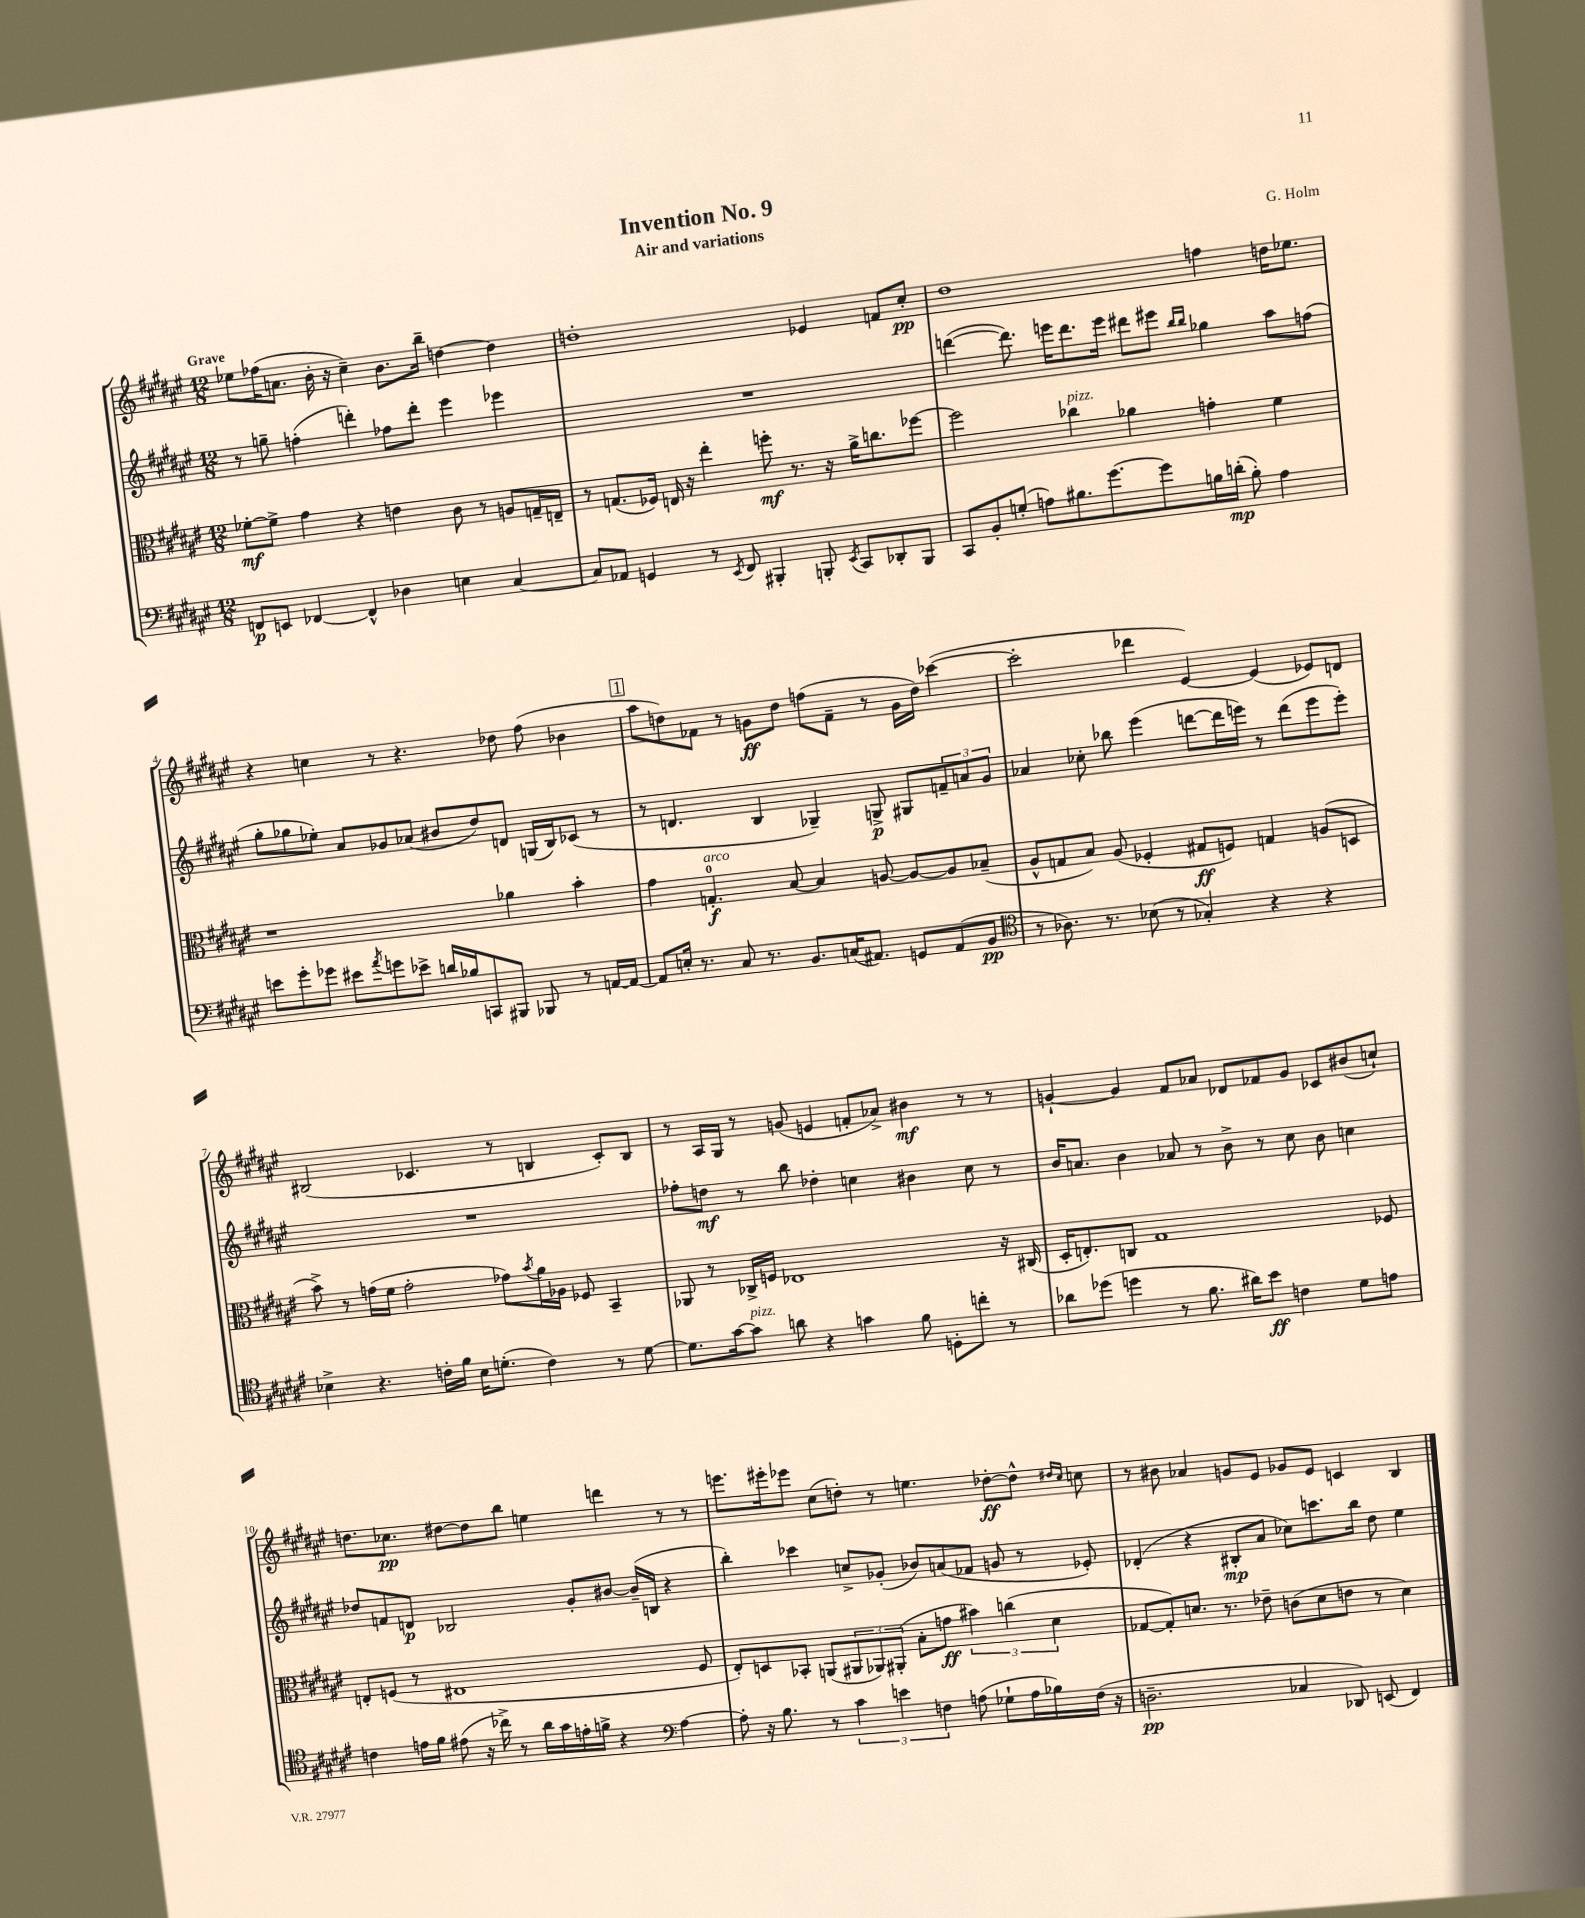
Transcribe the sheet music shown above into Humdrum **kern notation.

**kern	**kern	**kern	**kern
*staff4	*staff3	*staff2	*staff1
*clefF4	*clefC3	*clefG2	*clefG2
*k[f#c#g#d#a#e#]	*k[f#c#g#d#a#e#]	*k[f#c#g#d#a#e#]	*k[f#c#g#d#a#e#]
*M12/8	*M12/8	*M12/8	*M12/8
8FF	[8f-'	8r	8ee-
8EE	8f-^]	8gg~	(16ff-
.	.	.	8.a
[4FF-	4g#	(4ff'	.
.	.	.	16b'
.	.	.	16r
4FF-^^]	4r	4ddd')	4cc#~)
4D-	4e	8ff-	8.b
.	.	8ddd'	.
.	.	.	16bb~
4E	8c#	4eee#	[4dd
.	8r	.	.
[4C#	8A	4eee-	4dd]
.	16G~	.	.
.	16E~	.	.
=	=	=	=
8C#]	8r	1.r	1dd'
8AA-	(8.G	.	.
4GG	.	.	.
.	16F-)	.	.
.	16E	.	.
.	16r	.	.
8r	4ee#'	.	.
8qEE#	.	.	.
8FF#	.	.	.
4BBB#'	8ff'	.	.
.	8.r	.	.
8BBB'	.	.	4e-
.	16r	.	.
8qEE#	.	.	.
8CC#	16a#^	.	.
.	8.cc	.	.
8DD-'	.	.	8f
8BBB	[8ff-	.	8cc#'
=	=	=	=
8CC#	2ff-]	([4ddd	1dd#
8BB'	.	.	.
(8G'	.	8.ddd])	.
8A)	.	.	.
.	.	16eee	.
8.B#	4cc-	8.ddd	.
[8.g#	.	16eee	.
.	4a-	8ddd#	.
8g#]	.	8eee#	.
.	.	16qqbb	.
.	.	16qqbb	.
16B	4g'	4gg-	4ff
(16d'	.	.	.
8B')	.	.	.
4A	4f#	8aa#	16dd
.	.	.	8.ee-
.	.	(8ff	.
=	=	=	=
8e	1r	8gg#'	4r
8g#'	.	8gg-	.
8g-	.	8ee-')	4cc
8e#	.	8a#	.
8qa#	.	.	.
8g	.	8g-	8r
8e-^	.	(8a-	4.r
16d	.	8b#	.
16B-	.	.	.
8CC	.	8dd#)	.
8BBB#	4a-	8d	8dd-
8BBB-	.	(16G	(8ff#
.	.	16B)	.
8r	4b'	(8c-	4b-
[16AA	.	8r	.
16AA_	.	.	.
=	=	=	=
8AA]	4g#	8r	8aa#
16E'	.	4.d	8dd)
8.r	.	.	.
.	4.G'	.	8f-
8C#	.	.	8r
8.r	.	4B	8g
.	[8B	.	8dd
8.BB	.	.	.
.	4B]	4G-~)	(8ff
(16C	.	.	8f-~
8.AA#)	.	.	.
.	[8A	8G^	8r
8GG	8A_	8G#	16g
.	.	.	16dd)
(8AA#	8A]	12f~	([4ccc-
.	.	12a	.
8BB	(8B-~	.	.
.	.	12g#	.
=	=	=	=
*clefC4	*	*	*
8r	8A#^^	4a-	2ccc-']
8.A-)	8G	.	.
.	8B)	8cc-'	.
8.r	.	.	.
.	(8A#	8bb-	.
(8B-	4F-'	(4eee#	4ddd-
8r	.	.	.
4G-')	8G#	[8ddd	[4e#)
.	8F)	16ddd]	.
.	.	16eee)	.
4r	4G	8r	(4e#]
.	.	(8ddd	.
4r	(8A	8eee	8e-)
.	8D	8eee')	8d
=	=	=	=
4B-^	8b^)	1.r	(2B#
.	8r	.	.
4.r	(16g	.	.
.	16f#	.	.
.	2g'	.	.
.	.	.	4.c-
16c'	.	.	.
16f#	.	.	.
16B-	.	.	.
(8.d'	.	.	.
.	8g-)	.	8r
.	8qb	.	.
4c)	16a#	.	4B
.	16A-	.	.
.	8F-	.	.
8r	4BB~	.	8c-')
[8d	.	.	8B
=	=	=	=
8.d]	8AA-	8ff-'	8r
.	8r	8dd	16A#
[16g#	.	.	16G#
8g#]	16C-^	8r	8r
.	16F	.	.
8a	1E-	8bb	(8g
4r	.	4dd-'	4e
4g	.	4cc	8f'
.	.	.	8a-^)
8f#	.	4b#	4b#
8D'	.	.	.
8cc'	.	8cc	8r
8r	16r	8r	8r
.	(16C#	.	.
=	=	=	=
8a-	16D#'	16b	[4g`
.	8.E')	8.a	.
(8dd-	.	.	.
4dd	8C	4b	4g]
.	1G#	.	.
8r	.	8a-	8f#
8.f#	.	8r	8a-
.	.	8b^	8d-
16a#)	.	.	.
8b	.	8r	8f-
4c	.	8cc#	8g
.	.	8b	8c-
8d#	.	4cc	(8b#
8e	8F-	.	8cc`)
=	=	=	=
4c	8E'	8dd-	8.dd
.	(8F	8f	.
.	.	.	8.cc-
16e	8r	8d	.
16f#	.	.	.
(8e#	1E#	2B-	[8dd#
16r	.	.	8dd#]
16cc-^)	.	.	.
8r	.	.	8bb
16a#	.	.	4ee
16g#	.	.	.
16e'	.	8g#'	.
16f^	.	.	.
4r	.	[8b#	4ddd
.	.	(16b#~]	.
.	.	16B	.
*clefF4	*	*	*
[4A#	.	4r	8r
.	8F	.	8r
=	=	=	=
8A#']	8E#')	4bb')	8.eee
16r	8D	.	.
8.B	.	.	16eee#'
.	8BB-'	4ccc-	8eee-
8r	(8AA	.	(8cc#
6c#	12AA#	8cc^	8dd')
.	12AA-)	.	.
.	.	(8g-'	8r
6e	(12AA#'	.	.
.	8B'	8b-)	4.ee
6F	.	.	.
.	8g	(8a	.
(8A	6b#)	8f-	.
8G-`	.	8g	[8dd-'
.	(6cc	.	.
16A	.	8r	8dd-^^]
16B-)	.	.	.
.	6d#	.	.
.	.	.	16qqdd#
.	.	.	16qqcc#
(16F	.	8e-')	8cc
16r	.	.	.
=	=	=	=
2.D~	[8G-	(4d-'	8r
.	8G-'])	.	8b#
.	8.d	4r	4a-
.	8.r	.	.
.	.	8B#'	8g
.	8e-~	8a#	8e#
4C-	(8c	8cc-)	8g-
.	8d	8.ccc	8e#
8DD-)	8e	.	4c
.	.	16bb	.
(8EE	8r	8dd#	.
4FF#)	4d)	4ee#	4B
==	==	==	==
*-	*-	*-	*-
